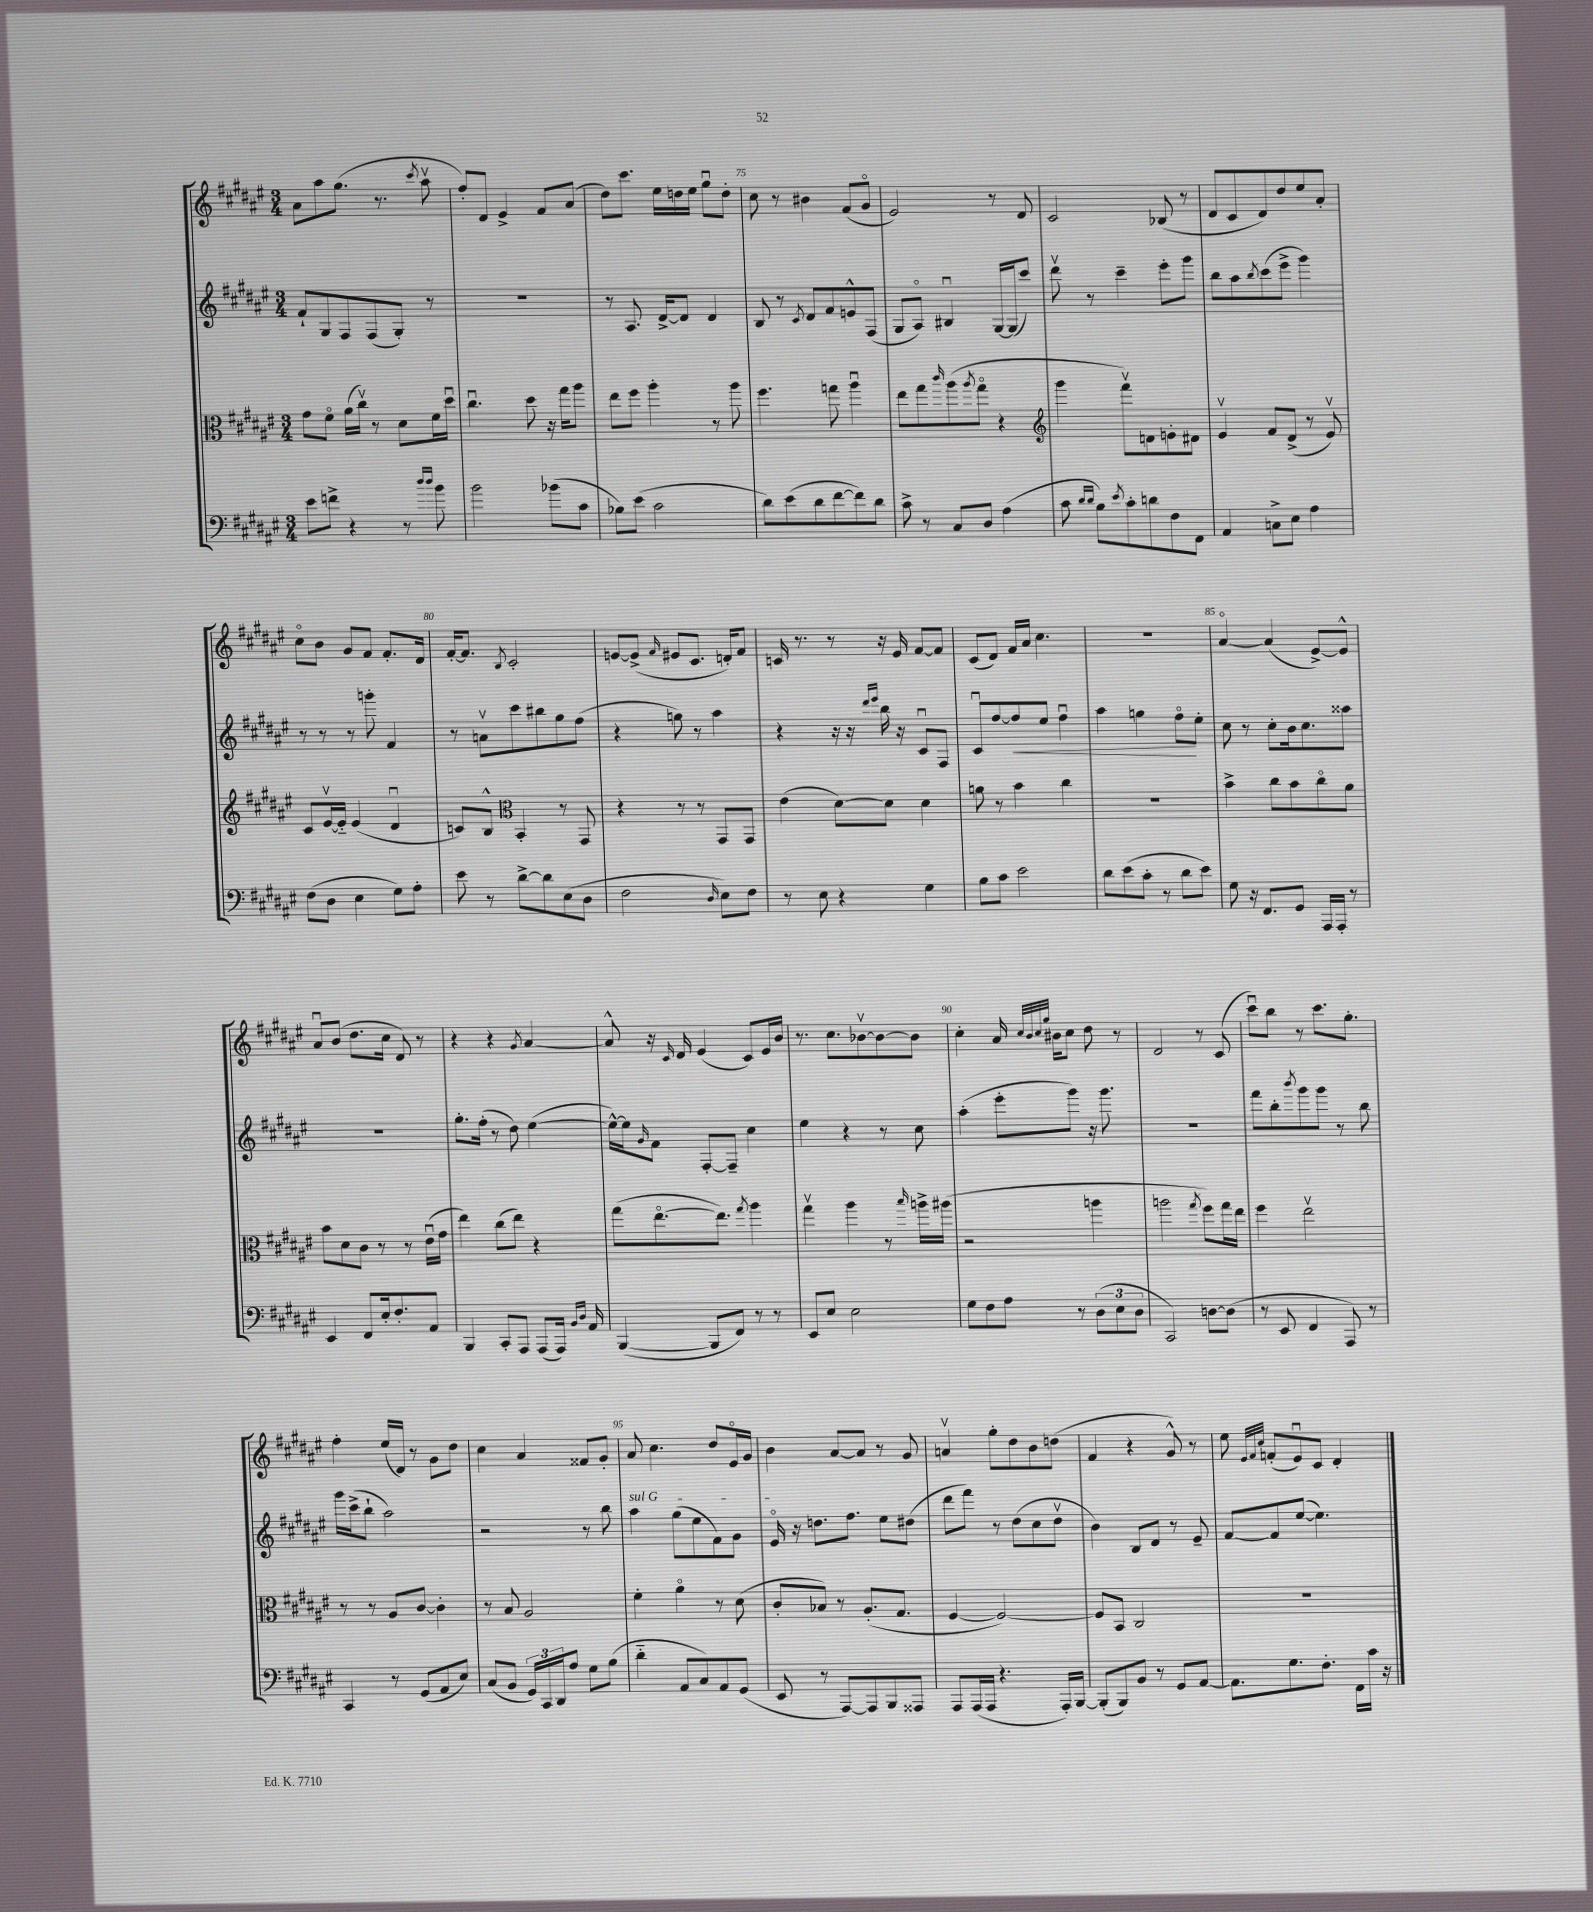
<<
\new StaffGroup <<
\new Staff = "s0" {
    \clef treble \key fis \major \numericTimeSignature \time 3/4
    ais'8 ais''8 gis''8.( r8. \acciaccatura { cis'''8 } ais''8\upbow |
    fis''8-.) dis'8 eis'4-> fis'8 ais'8( |
    dis''8) cis'''8. eis''16 d''16 eis''16 gis''8\downbow d''8-. |
    cis''8 r8 bis'4 fis'8( gis'8\flageolet |
    eis'2) r8 dis'8 |
    cis'2 bes8( r8 |
    dis'8 cis'8 dis'8) dis''8 eis''8 ais'8-. |
    cis''8\flageolet b'8 gis'8 fis'8 fis'8.-. dis'16 |
    fis'16~-. fis'8. \acciaccatura { b8 } cis'2-. |
    e'8~ e'8->( \grace { fis'16 } eis'8 cis'8. d'16-.) fis'8 |
    c'16 r8. r8 r16 eis'16 fis'8~ fis'8 |
    cis'8( dis'8) fis'16 ais'16 cis''4. |
    R2. |
    ais'4~\flageolet ais'4( eis'8~->) eis'8-^ |
    ais'8\downbow b'8( dis''8. cis''16 dis'8) r8 |
    r4 r4 \acciaccatura { gis'8 } ais'4~ |
    ais'8-^ r16 \grace { cis'16 } dis'16 eis'4( cis'8) eis'16 b'16 |
    r8. cis''8. bes'8~\upbow bes'8~ bes'8 |
    cis''4-. ais'16 \grace { cis''32 b'32 cis''32 gis''32 } bis'16 cis''8 dis''8 r8 |
    dis'2 r8 cis'8( |
    cis'''8\downbow) b''8 r8 cis'''8. gis''8.-. |
    fis''4-. eis''16( dis'16) r8 gis'8 dis''8 |
    cis''4 ais'4 fisis'8 gis'8-. |
    ais'8 cis''4. dis''8 eis'16\flageolet gis'16 |
    b'4 ais'8~ ais'8 r8 gis'8 |
    a'4\upbow gis''8-. dis''8 b'8 d''8( |
    fis'4 r4 gis'8-^) r8 |
    eis''8 \grace { eis'32 fis'32 cis''32 } f'8-.( eis'8\downbow) cis'8 dis'4-. \bar "|." |
}
\new Staff = "s1" {
    \clef treble \key fis \major \numericTimeSignature \time 3/4
    fis'8-! gis8 fis8 fis8( gis8-.) r8 |
    R2. |
    r8 ais8. dis'16~-> dis'8 dis'4 |
    b8 r8 \acciaccatura { cis'8 } dis'8 fis'8 e'8-^ fis8( |
    gis8 ais8\flageolet) bis4\downbow gis16~ gis16( cis'''8) |
    dis'''8\upbow r8 cis'''4-- eis'''8-. gis'''8 |
    b''8 ais''8 \acciaccatura { b''8 } cis'''8( eis'''8-> gis'''4) |
    r8 r8 r8 g'''8-. fis'4 |
    r8 a'8\upbow cis'''8 bis''8 gis''8 fis''8( |
    r4 g''8) r8 ais''4 |
    r4 r16 r16 \grace { dis'''16 eis'''16 } b''16 r16 cis'8\downbow fis8 |
    cis'8\downbow fis''8~ fis''8\< eis''8 fis''4\downbow |
    ais''4 g''4 fis''8\flageolet\! eis''8-. |
    cis''8 r8 cis''8-. b'16 cis''8. aisis''8 |
    R2. |
    gis''8.-. fis''16-.( r8 dis''8) eis''4~( |
    eis''16~-^) eis''16 \grace { gis'16 } fis'8 fis8~-. fis8-- cis''4 |
    eis''4 r4 r8 cis''8 |
    ais''4-.( eis'''8-. gis'''8) r16 gis'''8. |
    R2. |
    fis'''8 b''8-. \acciaccatura { b'''8 } gis'''8 gis'''8 r8 b''8 |
    gis'''16 cis'''16->( b''8-! ais''2) |
    r2 r8 b''8 |
    \once \override TextSpanner.bound-details.left.text = \markup { \italic "sul G" } ais''4\startTextSpan gis''8( eis''8 fis'8) gis'8 |
    eis'16\flageolet\stopTextSpan r16 d''8. fis''8. eis''8 dis''8( |
    dis'''8 fis'''8) r8 dis''8( cis''8 dis''8\upbow |
    b'4) b8 dis'8 r8 eis'8-- |
    fis'8~ fis'8 eis''8~( eis''4.) \bar "|." |
}
\new Staff = "s2" {
    \clef alto \key fis \major \numericTimeSignature \time 3/4
    gis'8 fis'8\flageolet ais'16( cis''16\upbow) r8 dis'8 fis'16 dis''16\downbow |
    cis''4.\downbow dis''8 r16 gis''16 ais''8 |
    eis''8 fis''8 ais''4-. r8 ais''8 |
    fis''4. g''8 ais''4\downbow |
    eis''8 gis''8 \grace { cis'''16 } ais''8( \acciaccatura { ais''8 } gis''8\flageolet r4 |
    \clef treble gis'''4 fis'''8\upbow) d'8 e'8-. dis'8 |
    eis'4\upbow fis'8 dis'8->( r8 eis'8\upbow) |
    cis'8 eis'16~\upbow eis'16-_ eis'4( dis'4\downbow |
    c'8) b8-^ \clef alto b,4-. r8 gis,8 |
    r4 r8 r8 gis,8 gis,8 |
    eis'4( dis'8~) dis'8 dis'4 |
    a'8 r8 b'4 cis''4 |
    R2. |
    b'4-> cis''8 b'8 cis''8\flageolet ais'8 |
    b'8 dis'8 cis'8 r8 r8 eis'16\downbow( gis'16 |
    eis''4) cis''8( eis''8) r4 |
    gis''8( eis''8.~\flageolet eis''8.) \acciaccatura { gis''8 } ais''4 |
    gis''4\upbow ais''4 r8 \grace { b''16 } a''16-> ais''16( |
    r2 a''4 |
    a''2 \acciaccatura { gis''8 } fis''8) gis''16 eis''16 |
    fis''4 eis''2\upbow |
    r8 r8 ais8 cis'8~ cis'4-. |
    r8 b8 ais2 |
    fis'4-. ais'4\flageolet r8 dis'8( |
    cis'8-. bes8) r8 ais8.-.( gis8. |
    fis4~ fis2~) |
    fis8 b,8 cis2 |
    R2. \bar "|." |
}
\new Staff = "s3" {
    \clef bass \key fis \major \numericTimeSignature \time 3/4
    eis'8 f'8-> r4 r8 \grace { dis''16 dis''16 } b'8 |
    b'2 bes'8( cis'8 |
    bes8) eis'8( cis'2 |
    dis'8) eis'8( dis'8 fis'8~ fis'8) dis'8 |
    cis'8-> r8 cis8 dis8 ais4( |
    cis'8 \grace { dis'16 dis'16 } b8) \acciaccatura { eis'8 } cis'8-. d'8 fis8 fis,8 |
    ais,4 c8-> eis8 ais4 |
    fis8( dis8 eis4 gis8) ais8-. |
    eis'8 r8 dis'8~-> dis'8 eis8( dis8 |
    fis2 \grace { dis16 } eis8) fis8 |
    r8 eis8 r4 gis4 |
    b8 cis'8 eis'2 |
    dis'8 eis'8( cis'8-. r8 dis'8 eis'8) |
    gis8 r16 fis,8. gis,8 ais,,16 ais,,16-. r8 |
    eis,4 fis,8 eis16-. fis8.-. ais,8 |
    b,,4 cis,8-. ais,,8 ais,,8( ais,,16) \grace { b,16 dis16 } ais,16 |
    b,,4~( b,,8 fis,8) r8 r8 |
    eis,8 eis8 eis2 |
    gis8 fis8 ais8 r8 \tuplet 3/2 { dis8( eis8 dis8 } |
    cis,2) d8~ d8( |
    r8 eis,8 fis,4 ais,,8) r8 |
    cis,4 r8 gis,8( ais,8 eis8) |
    cis8( b,8 \tuplet 3/2 { gis,16) cis,16 dis,16 } ais8 gis8 b8( |
    dis'4-_ ais,8 cis8) ais,8 gis,8( |
    eis,8 r8 ais,,8~) ais,,8 b,,8 aisis,,8 |
    ais,,8 ais,,16( ais,,16 r4. ais,,16-.) b,,16~ |
    b,,8-.( b,,8) b,8 r8 gis,8 ais,8~ |
    ais,8. gis8. fis8.-. fis,16 cis'16 r16 \bar "|." |
}
>>
>>
\layout { \context { \Score currentBarNumber = #72 \override BarNumber.break-visibility = ##(#f #t #t) barNumberVisibility = #(every-nth-bar-number-visible 5) } }
